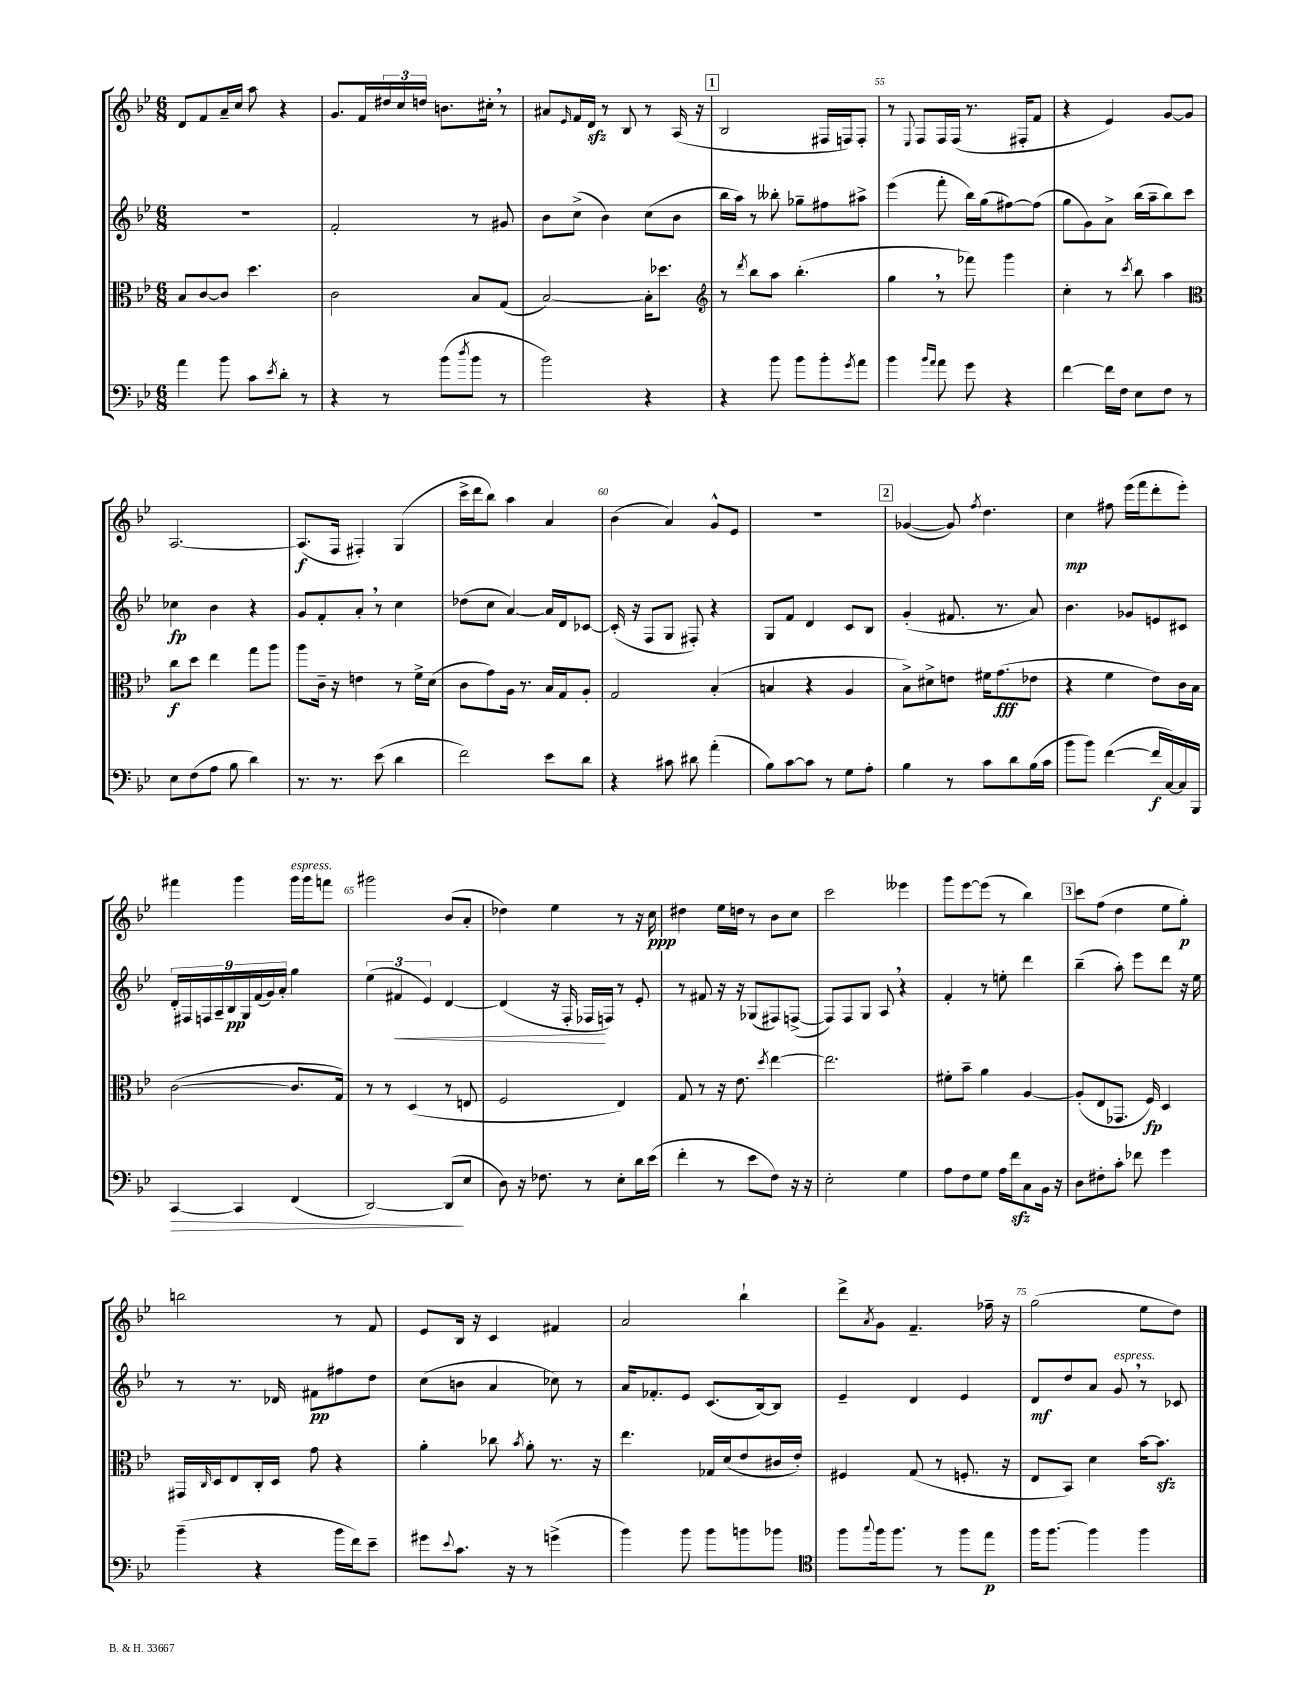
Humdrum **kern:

**kern	**kern	**kern	**kern
*staff4	*staff3	*staff2	*staff1
*clefF4	*clefC3	*clefG2	*clefG2
*k[b-e-]	*k[b-e-]	*k[b-e-]	*k[b-e-]
*M6/8	*M6/8	*M6/8	*M6/8
4a\	8B-/L	2.r	8d/L
.	[8c/	.	8f/
8b-\	8c/]J	.	16a~/L
.	.	.	16cc/JJ
8c\L	4.dd\	.	8aa\
8qe-/	.	.	.
8d'\J	.	.	4r
8r	.	.	.
=	=	=	=
4r	2c\	2f'/	8.g/L
.	.	.	16f/L
8r	.	.	24dd#/
.	.	.	24cc/
.	.	.	24dd/JJ
(8b-\L	.	.	8.b\L
8qdd/	.	.	.
8b-\J	8B-/L	8r	.
.	.	.	16cc#'\Jk
8r	(8G/J	8g#/	8r
=	=	=	=
2b-\)	[2B-/)	8b-\L	8a#/L
.	.	.	16qqe-/
.	.	(8cc^\J	16f/L
.	.	.	16d/JJ
.	.	4b-\)	8r
.	.	.	8B-/
4r	16B-'\]LK	(8cc\L	8r
.	8.dd-\J	.	.
.	.	8b-\J	(16A/
.	.	.	16r
=	=	=	=
*	*clefG2	*	*
4r	8r	16bb-\LL	2B-/
.	.	16aa\JJ)	.
.	8qddd/	.	.
.	8bb-\L	8r	.
8b-\	8aa\J	8bb--'\	.
8b-\L	(4.bb-'\	8gg-~\L	.
8b-'\	.	8ff#\	16F#/LL
.	.	.	16F/J)
8qg/	.	.	.
8a\J	.	8aa#^\J	8F'/J
=	=	=	=
4b-\	4gg\	(4eee-\	8r
.	.	.	8qqE-/
.	.	.	8F/L
16qqb-/LL	.	.	.
16qqa/JJ	.	.	.
8a\	8r	8fff'\	16F/L
.	.	.	(16F/JJ
8g\	8fff-\)	16bb-\LL)	8.r
.	.	(16gg\J	.
4r	4ggg\	[8ff#\)	.
.	.	.	16F#'/LK
.	.	(8ff#\]J	8f/J
=	=	=	=
[4f\	4cc'\	8gg\L	4r
.	.	8g\)	.
16f\]LL	8r	8a^\J	4e-/)
16F\JJ	.	.	.
.	8qccc/	.	.
8E-\L	8bb-\	(16bb-\LL	.
.	.	16aa~\J	.
8F\J	4aa\	8bb-\)	[8g/L
8r	.	8ccc\J	8g/]J
=	=	=	=
*	*clefC3	*	*
8E-\L	8cc\L	4cc-\	[2.A/
(8F\	8dd\J	.	.
8A\J	4ee-\	4b-\	.
8B-\	.	.	.
4d\)	8gg\L	4r	.
.	8aa\J	.	.
=	=	=	=
8.r	8aa\L	8g/L	(8.A/]L
.	16c~\Jk	8f'/	.
8.r	16r	.	16F/Jk
.	4e\	8a'/J	4F#'/)
(8e-\	.	8r	.
4d\	8r	4cc\	(4G/
.	16f^\LL	.	.
.	(16d\JJ	.	.
=	=	=	=
2f\)	8c\L	(8dd-\L	16ccc^\LL
.	.	.	16ddd\J
.	8g\)	8cc\J	8bb-\J)
.	16A\Jk	[4a/)	4aa\
.	8.r	.	.
8e-\L	16B-/LL	16a/]LL	4a/
.	16G/J	16d/J	.
8d\J	8A'/J	[8c-/J	.
=	=	=	=
4r	2G/	(16c-'/]	(4b-\
.	.	16r	.
.	.	8F/L	.
8c#\	.	8G/J	4a/)
8d#\	.	8F#'/)	.
(4a'\	(4B-'/	4r	8g^^/L
.	.	.	8e-/J
=	=	=	=
8B-\L)	4B/	8G/L	2.r
[8c\	.	8f/J	.
8c\]J	4r	4d/	.
8r	.	.	.
8G\L	4A/	8c/L	.
8A'\J	.	8B-/J	.
=	=	=	=
4B-\	8B-^\L)	(4g'/	([4g-/
.	8d#^\	.	.
8r	8e\J	8.f#/	8g-/])
.	.	.	8qff/
8c\L	16f#\LK	.	4.dd\
.	(8.g\	8.r	.
8d\	.	.	.
(16B-\L	8e-\J	8a/)	.
16c\JJ	.	.	.
=	=	=	=
8b-\L	4r	4.b-\	4cc\
8b-\J)	.	.	.
([4f\	4f\	.	8ff#\
.	.	8g-/L	(16eee-\LL
.	.	.	16fff\J
16f/]LL	8e-\L)	8e/	8ddd'\
[16C/)	.	.	.
16C/]	16c\L	8c#/J	8eee-'\J)
16BBB-/JJ	16B-\JJ	.	.
=	=	=	=
[4CC/	([2c\	18d'/LL	4fff#\
.	.	18F#/	.
.	.	18F/	.
.	.	18A~/	.
.	.	18B-/	.
4CC/]	.	.	4ggg\
.	.	18G/	.
.	.	(18f/	.
.	.	18g/)	.
.	.	18a'/JJ	.
(4FF/	8.c/]L	4gg\	16ggg\LL
.	.	.	16ggg\J
.	.	.	8fff\J
.	16G/Jk)	.	.
=	=	=	=
[2DD/)	8r	(6ee-\	2ggg#\
.	8r	.	.
.	.	6f#/	.
.	(4D/	.	.
.	.	6e-/)	.
(8DD/]L	8r	[4d/	(8b-/L
8E-/J	8E/	.	8a'/J
=	=	=	=
8D\)	2F/	(4d/]	4dd-\)
16r	.	.	.
8.F-\	.	.	.
.	.	16r	4ee-\
.	.	16F'/	.
8r	.	16F-/LL	.
.	.	16F/JJ)	.
8E-'\L	4E-/)	8r	8r
16d\L	.	8e-'/	16r
(16e-\JJ	.	.	16cc\
=	=	=	=
4f'\	8G/	8r	4dd#\
.	8r	8f#/	.
8r	16r	16r	16ee-\LL
.	8.e-\	16r	16dd\JJ
8e-\L	.	(8G-/L	8r
.	8qdd/	.	.
8F\J)	[4ee-\	8F#/)	8b-\L
16r	.	([8F^/J	8cc\J
16r	.	.	.
=	=	=	=
2E-'\	2.ee-\]	8F/]L)	2ccc\
.	.	8F/	.
.	.	8G/J	.
.	.	8A/	.
4G\	.	4r	4eee--\
=	=	=	=
8A\L	8f#'\L	4f'/	8ggg\L
8F\	8b-~\J	.	[8eee-\
8G\J	4a\	8r	(8eee-\]J
16A\LL	.	8ee'\	8r
16f\J	.	.	.
8C\	[4A/	4ddd\	4bb-\)
16BB-\Jk	.	.	.
16r	.	.	.
=	=	=	=
8D\L	(8A'/]L	(4bb-~\	8ccc\L
8F#'\	8E-/	.	(8ff\J
8c'\J	8.GG-/J	8aa'\)	4dd\
8f-\	.	8eee-\L	.
.	16F/)	.	.
4g\	4D/	8ddd\J	8ee-\L
.	.	16r	8gg'\J)
.	.	16ee-\	.
=	=	=	=
(4b-~\	16GG#/LL	8r	2bb\
.	16qqC/	.	.
.	16D/J	.	.
.	8E-/	8.r	.
4r	16C'/L	.	.
.	16D/JJ	16d-/	.
.	8g\	8f#\L	.
16b-\LL	4r	8ff#\	8r
16f\J)	.	.	.
8e-~\J	.	8dd\J	8f/
=	=	=	=
8g#\L	4a'\	(8cc\L	8e-/L
8qqe-/	.	.	.
8.c\J	.	8b\J	16B-/Jk
.	.	.	16r
.	8cc-\	4a/	4c/
16r	.	.	.
.	8qb-/	.	.
8r	8a'\	.	.
(4g^\	8.r	8cc-\)	4f#/
.	.	8r	.
.	16r	.	.
=	=	=	=
4b-\)	4.ee-\	16a/LK	2a/
.	.	8.f-'/	.
8b-\	.	8e-/J	.
8b-\L	16G-/LL	(8.c/L	.
.	(16d/J	.	.
8b\	8e-/	.	4bb-`\
.	.	[16B-/k)	.
8b-\J	16c#/L	8B-/]J	.
.	16e-'/JJ)	.	.
=	=	=	=
*clefC4	*	*	*
8ff\L	4F#/	4e-~/	8ddd^\L
8qqgg/	.	.	8qa/
16ff\k	.	.	8g\J
8.ff\J	.	.	.
.	(8G/	4d/	4.f~/
8r	8r	.	.
8ff\L	8.F'/	4e-/	.
8ee-\J	.	.	16ff-~\
.	16r	.	16r
=	=	=	=
16ff\LK	8E-/L	8d/L	(2gg\
[8.ff\J	.	.	.
.	8BB-/J)	8dd/	.
4ff\]	4d\	8a/J	.
.	.	8g/	.
4ff\	[16b-\LK	8r	8ee-\L
.	8.b-\]J	.	.
.	.	8c-/	8dd\J)
==	==	==	==
*-	*-	*-	*-
